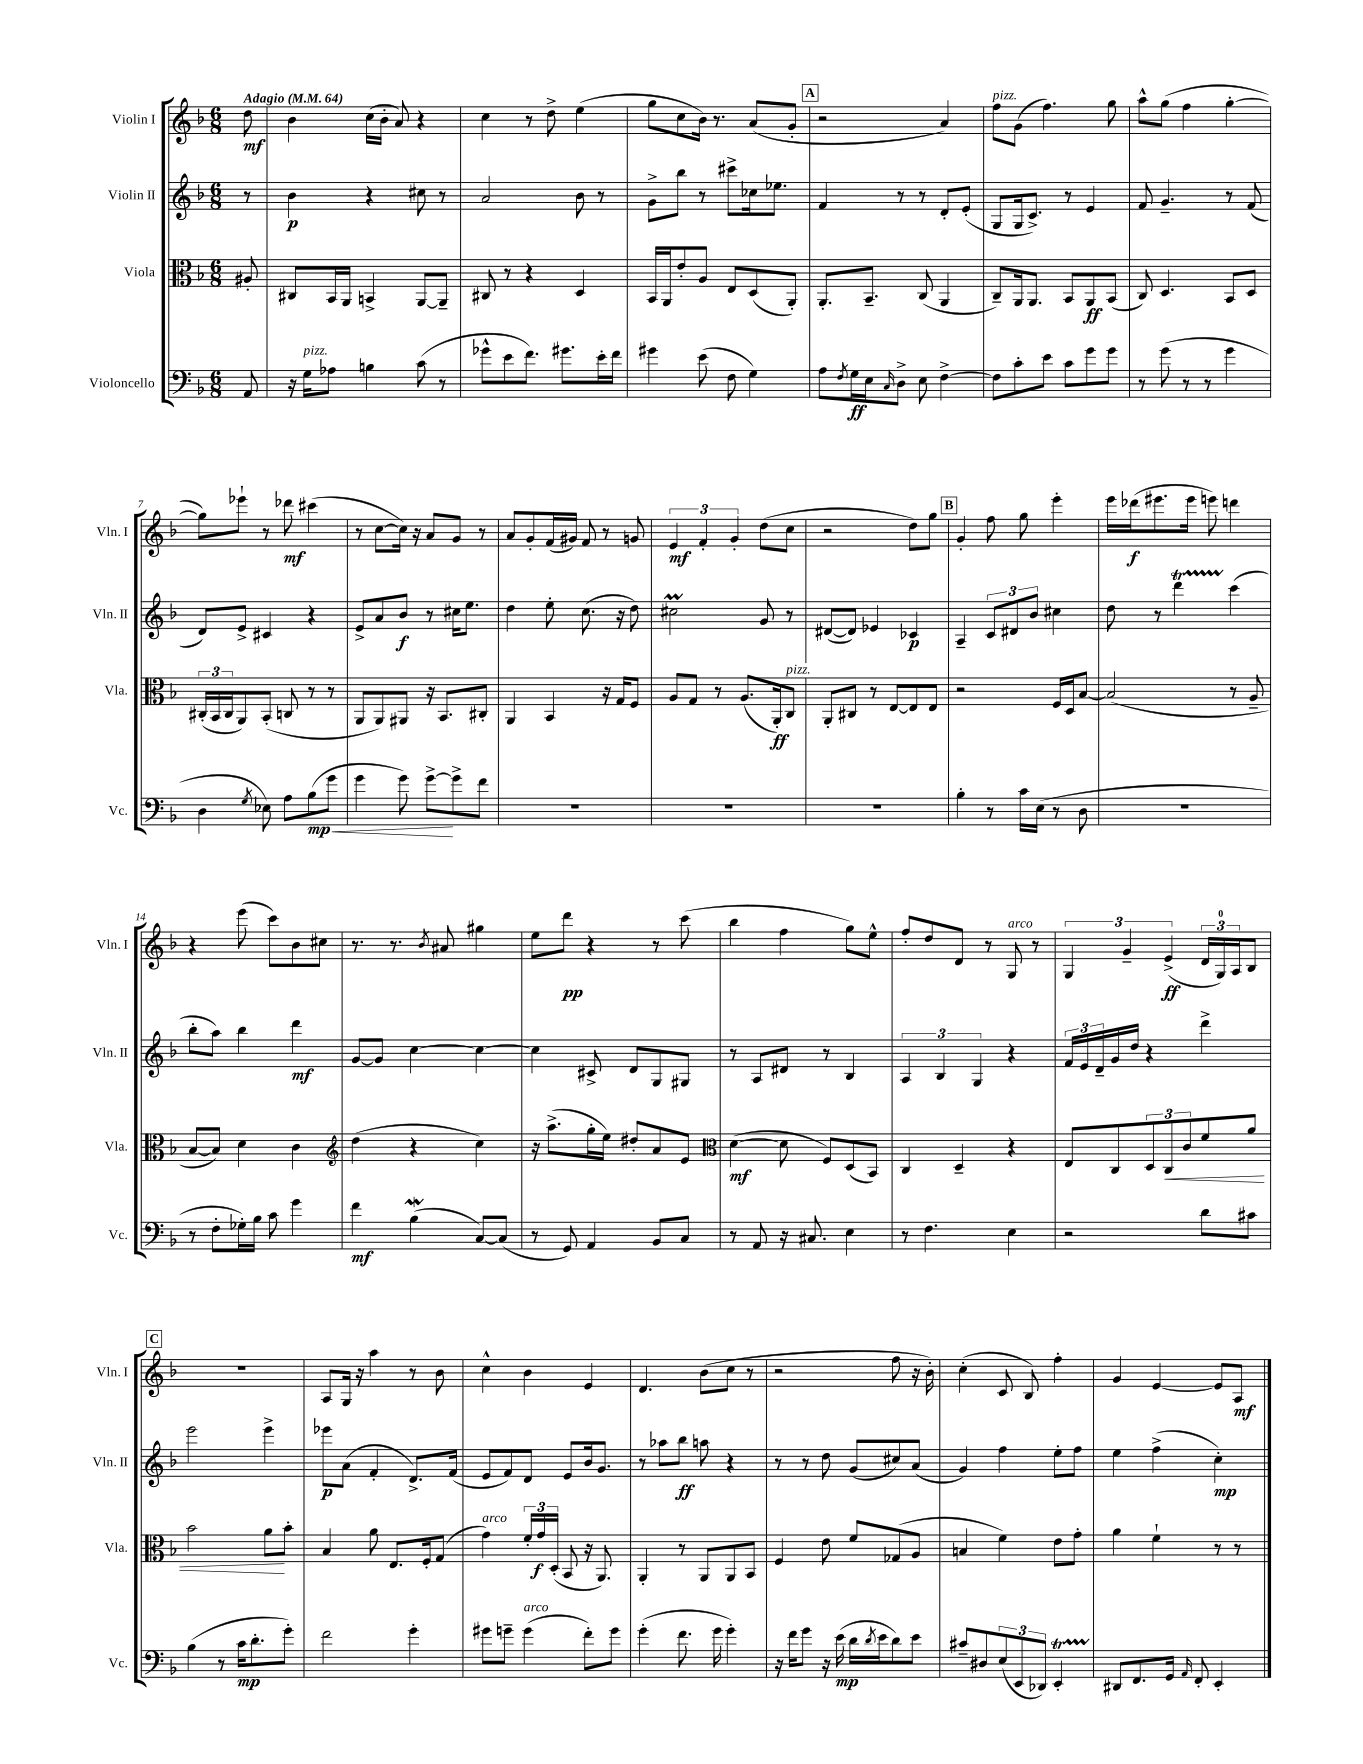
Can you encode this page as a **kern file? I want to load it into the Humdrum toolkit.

**kern	**dynam	**kern	**dynam	**kern	**dynam	**kern	**dynam
*part4	*part4	*part3	*part3	*part2	*part2	*part1	*part1
*staff4	*staff4	*staff3	*staff3	*staff2	*staff2	*staff1	*staff1
*I"Violoncello	*	*I"Viola	*	*I"Violin II	*	*I"Violin I	*
*I'Vc.	*	*I'Vla.	*	*I'Vln. II	*	*I'Vln. I	*
*clefF4	*	*clefC3	*	*clefG2	*	*clefG2	*
*k[b-]	*	*k[b-]	*	*k[b-]	*	*k[b-]	*
*M6/8	*	*M6/8	*	*M6/8	*	*M6/8	*
*MM64	*	*MM64	*	*MM64	*	*MM64	*
=	=	=	=	=	=	=	=
!	!	!	!	!	!	!LO:TX:a:B:t=Adagio	!
8AA/	.	8A#X'/	.	8r	.	8dd\	mf
=1	=1	=1	=1	=1	=1	=1	=1
16r	.	8C#X/L	.	4b-\	p	4b-\	.
!LO:TX:a:i:t=pizz.	!	!	!	!	!	!	!
16G\KL	.	.	.	.	.	.	.
8A-X\J	.	16BB-/L	.	.	.	.	.
.	.	16AA/JJ	.	.	.	.	.
4Bn\	.	4BBn^/	.	4r	.	(16cc\LL	.
.	.	.	.	.	.	16b-'\JJ	.
.	.	.	.	.	.	8a/)	.
(8c\	.	[8AA/L	.	8cc#X\	.	4r	.
8r	.	8AA~/J]	.	8r	.	.	.
=2	=2	=2	=2	=2	=2	=2	=2
8g-X^^\L	.	8C#X/	.	2a/	.	4cc\	.
8e\	.	8r	.	.	.	.	.
8.f\J)	.	4r	.	.	.	8r	.
.	.	.	.	.	.	8dd^\	.
8.g#X\L	.	.	.	.	.	.	.
.	.	4D/	.	8b-\	.	(4ee\	.
16e'\L	.	.	.	8r	.	.	.
16f\JJ	.	.	.	.	.	.	.
=3	=3	=3	=3	=3	=3	=3	=3
4g#X\	.	16BB-/LL	.	8g^\L	.	8gg\L	.
.	.	16AA/J	.	.	.	.	.
.	.	8e'/	.	8bb-\J	.	8cc\	.
(8e\	.	8A/J	.	8r	.	16b-\Jk)	.
.	.	.	.	.	.	8.r	.
8F\	.	8E/L	.	8ccc#X^\L	.	.	.
4G\)	.	(8D/	.	16cc-X\k	.	(8a/L	.
.	.	.	.	8.ee-X\J	.	.	.
.	.	8AA'/J)	.	.	.	8g'/J	.
!!LO:REH:place=s1:t=A
=4	=4	=4	=4	=4	=4	=4	=4
8A\L	.	8.AA'/L	.	4f/	.	2r	.
8qF/	.	.	.	.	.	.	.
16G\L	ff	.	.	.	.	.	.
16E\J	.	8.BB-~/J	.	.	.	.	.
16qqC/	.	.	.	.	.	.	.
8D^\J	.	.	.	8r	.	.	.
8E\	.	(8C/	.	8r	.	.	.
[4F^\	.	4AA/	.	8d'/L	.	4a/)	.
.	.	.	.	(8e'/J	.	.	.
=5	=5	=5	=5	=5	=5	=5	=5
!	!	!	!	!	!	!LO:TX:a:i:t=pizz.	!
8F\L]	.	8C~/L)	.	8G/L	.	8ff\L	.
8c'\	.	16AA/k	.	16G/k	.	(8g\J	.
.	.	8.AA/J	.	8.c^/J)	.	.	.
8e\J	.	.	.	.	.	4.ff\)	.
8c\L	.	8BB-/L	.	8r	.	.	.
8g\	.	8AA/	ff	4e/	.	.	.
8g\J	.	(8BB-/J	.	.	.	8gg\	.
=6	=6	=6	=6	=6	=6	=6	=6
8r	.	8C/)	.	8f/	.	8aa^^\L	.
(8g\	.	4.D/	.	4.g~/	.	(8gg\J	.
8r	.	.	.	.	.	4ff\	.
8r	.	.	.	.	.	.	.
4g\	.	8BB-/L	.	8r	.	[4gg'\	.
.	.	8D/J	.	(8f/	.	.	.
!!LO:LB:g=z
=7	=7	=7	=7	=7	=7	=7	=7
4D\	.	(24C#X'/LL	.	8d/L)	.	8gg\L])	.
.	.	24BB-/	.	.	.	.	.
.	.	24C#/J	.	.	.	.	.
.	.	8AA/)	.	8e^/J	.	8eee-X`\J	.
8qG/	.	.	.	.	.	.	.
8E-X\)	.	(8BB-'/J	.	4c#X/	.	8r	.
8A\L	.	8Cn/	.	.	.	8ddd-X\	mf
!	!LO:HP:b	!	!	!	!	!	!
(8B-\	< mp	8r	.	4r	.	(4ccc#X\	.
8g\J	.	8r	.	.	.	.	.
=8	=8	=8	=8	=8	=8	=8	=8
4g\	.	8AA/L	.	8e^/L	.	8r	.
.	.	8AA/)	.	8a/	.	[8cc\L	.
8g\)	.	8AA#X/J	.	8b-/J	f	16cc\Jk])	.
.	.	.	.	.	.	16r	.
[8g^\L	.	16r	.	8r	.	8a/L	.
.	.	8.BB-/L	.	.	.	.	.
8g^\]	[	.	.	16cc#X\KL	.	8g/J	.
.	.	.	.	8.ee\J	.	.	.
8f\J	.	8C#X'/J	.	.	.	8r	.
=9	=9	=9	=9	=9	=9	=9	=9
2.r	.	4AA/	.	4dd\	.	8a/L	.
.	.	.	.	.	.	8g'/	.
.	.	4BB-/	.	8ee'\	.	(16f/L	.
.	.	.	.	.	.	16g#X/JJ)	.
.	.	.	.	(8.cc\	.	8f/	.
.	.	16r	.	.	.	8r	.
.	.	16G/KL	.	16r	.	.	.
.	.	8F/J	.	8dd\)	.	8gn/	.
=10	=10	=10	=10	=10	=10	=10	=10
2.r	.	8A/L	.	2cc#Xm\	.	6e/	mf
.	.	8G/J	.	.	.	.	.
.	.	.	.	.	.	6f'/	.
.	.	8r	.	.	.	.	.
.	.	.	.	.	.	6g'/	.
.	.	(8.A/L	.	.	.	.	.
.	.	.	.	8g/	.	(8dd\L	.
.	.	16AA'/k)	ff	.	.	.	.
!	!	!LO:TX:a:i:t=pizz.	!	!	!	!	!
.	.	8C/J	.	8r	.	8cc\J	.
=11	=11	=11	=11	=11	=11	=11	=11
2.r	.	8AA'/L	.	([8d#X/L	.	2r	.
.	.	8C#X/J	.	8d#/J])	.	.	.
.	.	8r	.	4e-X/	.	.	.
.	.	[8E/L	.	.	.	.	.
.	.	8E/]	.	4c-X/	p	8dd\L)	.
.	.	8E/J	.	.	.	8gg\J	.
!!LO:REH:place=s1:t=B
=12	=12	=12	=12	=12	=12	=12	=12
4B-'\	.	2r	.	4A~/	.	4g'/	.
8r	.	.	.	12c/L	.	8ff\	.
.	.	.	.	12d#X/	.	.	.
16c\LL	.	.	.	.	.	8gg\	.
.	.	.	.	12b-/J	.	.	.
(16E\JJ	.	.	.	.	.	.	.
8r	.	16F/LL	.	4cc#X\	.	4eee'\	.
.	.	16D/J	.	.	.	.	.
8D\	.	[8B-/J	.	.	.	.	.
=13	=13	=13	=13	=13	=13	=13	=13
2.r	.	(2B-/]	.	8dd\	.	16eee\LL	.
.	.	.	.	.	.	(16ddd-X\J	f
.	.	.	.	8r	.	8.eee#X\	.
.	.	.	.	4dddT\	.	.	.
.	.	.	.	.	.	16eee#\Jk	.
.	.	.	.	.	.	8eeen\)	.
.	.	8r	.	(4ccc\	.	4dddn\	.
.	.	8A~/	.	.	.	.	.
!!LO:LB:g=z
=14	=14	=14	=14	=14	=14	=14	=14
8r	.	[8B-/L	.	8bb-'\L	.	4r	.
8F'\L	.	8B-/J])	.	8aa\J)	.	.	.
16G-X'\L)	.	4d\	.	4bb-\	.	(8eee\	.
16B-\JJ	.	.	.	.	.	.	.
8c\	.	.	.	.	.	8ccc\L)	.
4g\	.	4c\	.	4ddd\	mf	8b-\	.
.	.	.	.	.	.	8cc#X\J	.
=15	=15	=15	=15	=15	=15	=15	=15
*	*	*clefG2	*	*	*	*	*
4f\	mf	(4dd\	.	[8g/L	.	8.r	.
.	.	.	.	8g/J]	.	.	.
.	.	.	.	.	.	8.r	.
(4B-w\	.	4r	.	[4cc\	.	.	.
.	.	.	.	.	.	8qb-/	.
.	.	.	.	.	.	8a#X/	.
[8C/L)	.	4cc\)	.	4cc\_	.	4gg#X\	.
(8C/J]	.	.	.	.	.	.	.
=16	=16	=16	=16	=16	=16	=16	=16
8r	.	16r	.	4cc\]	.	8ee\L	.
.	.	(8.aa^\L	.	.	.	.	.
8GG/)	.	.	.	.	.	8ddd\J	pp
4AA/	.	16gg'\L	.	8c#X^/	.	4r	.
.	.	16ee\JJ)	.	.	.	.	.
.	.	8dd#X'/L	.	8d/L	.	.	.
8BB-/L	.	8a/	.	8G/	.	8r	.
8C/J	.	8e/J	.	8G#X/J	.	(8ccc\	.
=17	=17	=17	=17	=17	=17	=17	=17
*	*	*clefC3	*	*	*	*	*
8r	.	([4d\	mf	8r	.	4bb-\	.
8AA/	.	.	.	8A/L	.	.	.
16r	.	8d\]	.	8d#X/J	.	4ff\	.
8.C#X/	.	.	.	.	.	.	.
.	.	8F/L)	.	8r	.	.	.
4E\	.	(8D/	.	4B-/	.	8gg\L)	.
.	.	8BB-/J)	.	.	.	8ee^^\J	.
=18	=18	=18	=18	=18	=18	=18	=18
8r	.	4C/	.	6A/	.	8ff'/L	.
4.F\	.	.	.	.	.	8dd/	.
.	.	.	.	6B-/	.	.	.
.	.	4D~/	.	.	.	8d/J	.
.	.	.	.	6G/	.	.	.
.	.	.	.	.	.	8r	.
!	!	!	!	!	!	!LO:TX:a:i:t=arco	!
4E\	.	4r	.	4r	.	8G/	.
.	.	.	.	.	.	8r	.
=19	=19	=19	=19	=19	=19	=19	=19
2r	.	8E/L	.	24f/LL	.	6G/	.
.	.	.	.	24e/	.	.	.
.	.	.	.	24d~/	.	.	.
.	.	8C/	.	16g/	.	.	.
.	.	.	.	.	.	6g~/	.
.	.	.	.	16dd/JJ	.	.	.
.	.	12D/	.	4r	.	.	.
!	!	!	!LO:HP:b	!	!	!	!
.	.	12C/	<	.	.	(6e^/	ff
.	.	12c/	.	.	.	.	.
8d\L	.	8f/	.	4ddd^\	.	24d/LL	.
.	.	.	.	.	.	24G/)	.
.	.	.	.	.	.	24A/J	.
8c#X\J	.	8a/J	.	.	.	8B-/J	.
!!LO:LB:g=z
!!LO:REH:place=s1:t=C
=20	=20	=20	=20	=20	=20	=20	=20
(4B-\	.	2b-\	.	2eee\	.	2.r	.
8r	.	.	.	.	.	.	.
16c\KL	mp	.	.	.	.	.	.
8.d'\	.	.	.	.	.	.	.
.	.	8a\L	.	4eee^\	.	.	.
8g'\J)	.	8b-'\J	[	.	.	.	.
=21	=21	=21	=21	=21	=21	=21	=21
2f\	.	4B-/	.	8eee-X\L	p	8A/L	.
.	.	.	.	(8a\J	.	16G/Jk	.
.	.	.	.	.	.	16r	.
.	.	8a\	.	4f'/	.	4aa\	.
.	.	8.E/L	.	.	.	.	.
4g'\	.	.	.	8.d^/L)	.	8r	.
.	.	16F'/k	.	.	.	.	.
.	.	(8G/J	.	.	.	8b-\	.
.	.	.	.	(16f/Jk	.	.	.
=22	=22	=22	=22	=22	=22	=22	=22
!	!	!LO:TX:a:i:t=arco	!	!	!	!	!
8g#X\L	.	4g\)	.	8e/L	.	4cc^^\	.
8gn~\J	.	.	.	8f/)	.	.	.
!LO:TX:a:i:t=arco	!	!	!	!	!	!	!
(4g\	.	24f'/LL	.	8d/J	.	4b-\	.
.	.	24g/	f	.	.	.	.
.	.	(24D'/JJ	.	.	.	.	.
.	.	8BB-/	.	8e/L	.	.	.
8f'\L)	.	16r	.	16b-/k	.	4e/	.
.	.	8.AA/)	.	8.g/J	.	.	.
8g\J	.	.	.	.	.	.	.
=23	=23	=23	=23	=23	=23	=23	=23
(4g'\	.	4AA'/	.	8r	.	4.d/	.
.	.	.	.	8aa-X\L	.	.	.
8.f\	.	8r	.	8bb-\J	ff	.	.
.	.	8AA/L	.	8aan\	.	(8b-\L	.
16g\	.	.	.	.	.	.	.
4g'\)	.	8AA/	.	4r	.	8cc\J	.
.	.	8BB-/J	.	.	.	8r	.
=24	=24	=24	=24	=24	=24	=24	=24
16r	.	4F/	.	8r	.	2r	.
16f\KL	.	.	.	.	.	.	.
8g\J	.	.	.	8r	.	.	.
16r	.	8e\	.	8dd\	.	.	.
(16e\	mp	.	.	.	.	.	.
16d\LL	.	8f/L	.	(8g/L	.	.	.
8qd/	.	.	.	.	.	.	.
16e\J	.	.	.	.	.	.	.
8d\)	.	(8G-X/	.	8cc#X/)	.	8ff\	.
8e\J	.	8A/J	.	(8a/J	.	16r	.
.	.	.	.	.	.	16b-'\)	.
=25	=25	=25	=25	=25	=25	=25	=25
8c#X~/L	.	4Bn/	.	4g/)	.	(4cc'\	.
8D#X/	.	.	.	.	.	.	.
(12E/	.	4f\)	.	4ff\	.	8c/	.
12EE/	.	.	.	.	.	.	.
.	.	.	.	.	.	8B-/)	.
12DD-X/J)	.	.	.	.	.	.	.
4EEt'/	.	8e\L	.	8ee'\L	.	4ff'\	.
.	.	8g'\J	.	8ff\J	.	.	.
=26	=26	=26	=26	=26	=26	=26	=26
8DD#X/L	.	4a\	.	4ee\	.	4g/	.
8.FF/	.	.	.	.	.	.	.
.	.	4f`\	.	(4ff^\	.	[4e/	.
16GG/Jk	.	.	.	.	.	.	.
16qqAA/	.	.	.	.	.	.	.
8FF'/	.	.	.	.	.	.	.
4EE'/	.	8r	.	4cc'\)	mp	8e/L]	.
.	.	8r	.	.	.	8A/J	mf
==	==	==	==	==	==	==	==
*-	*-	*-	*-	*-	*-	*-	*-
